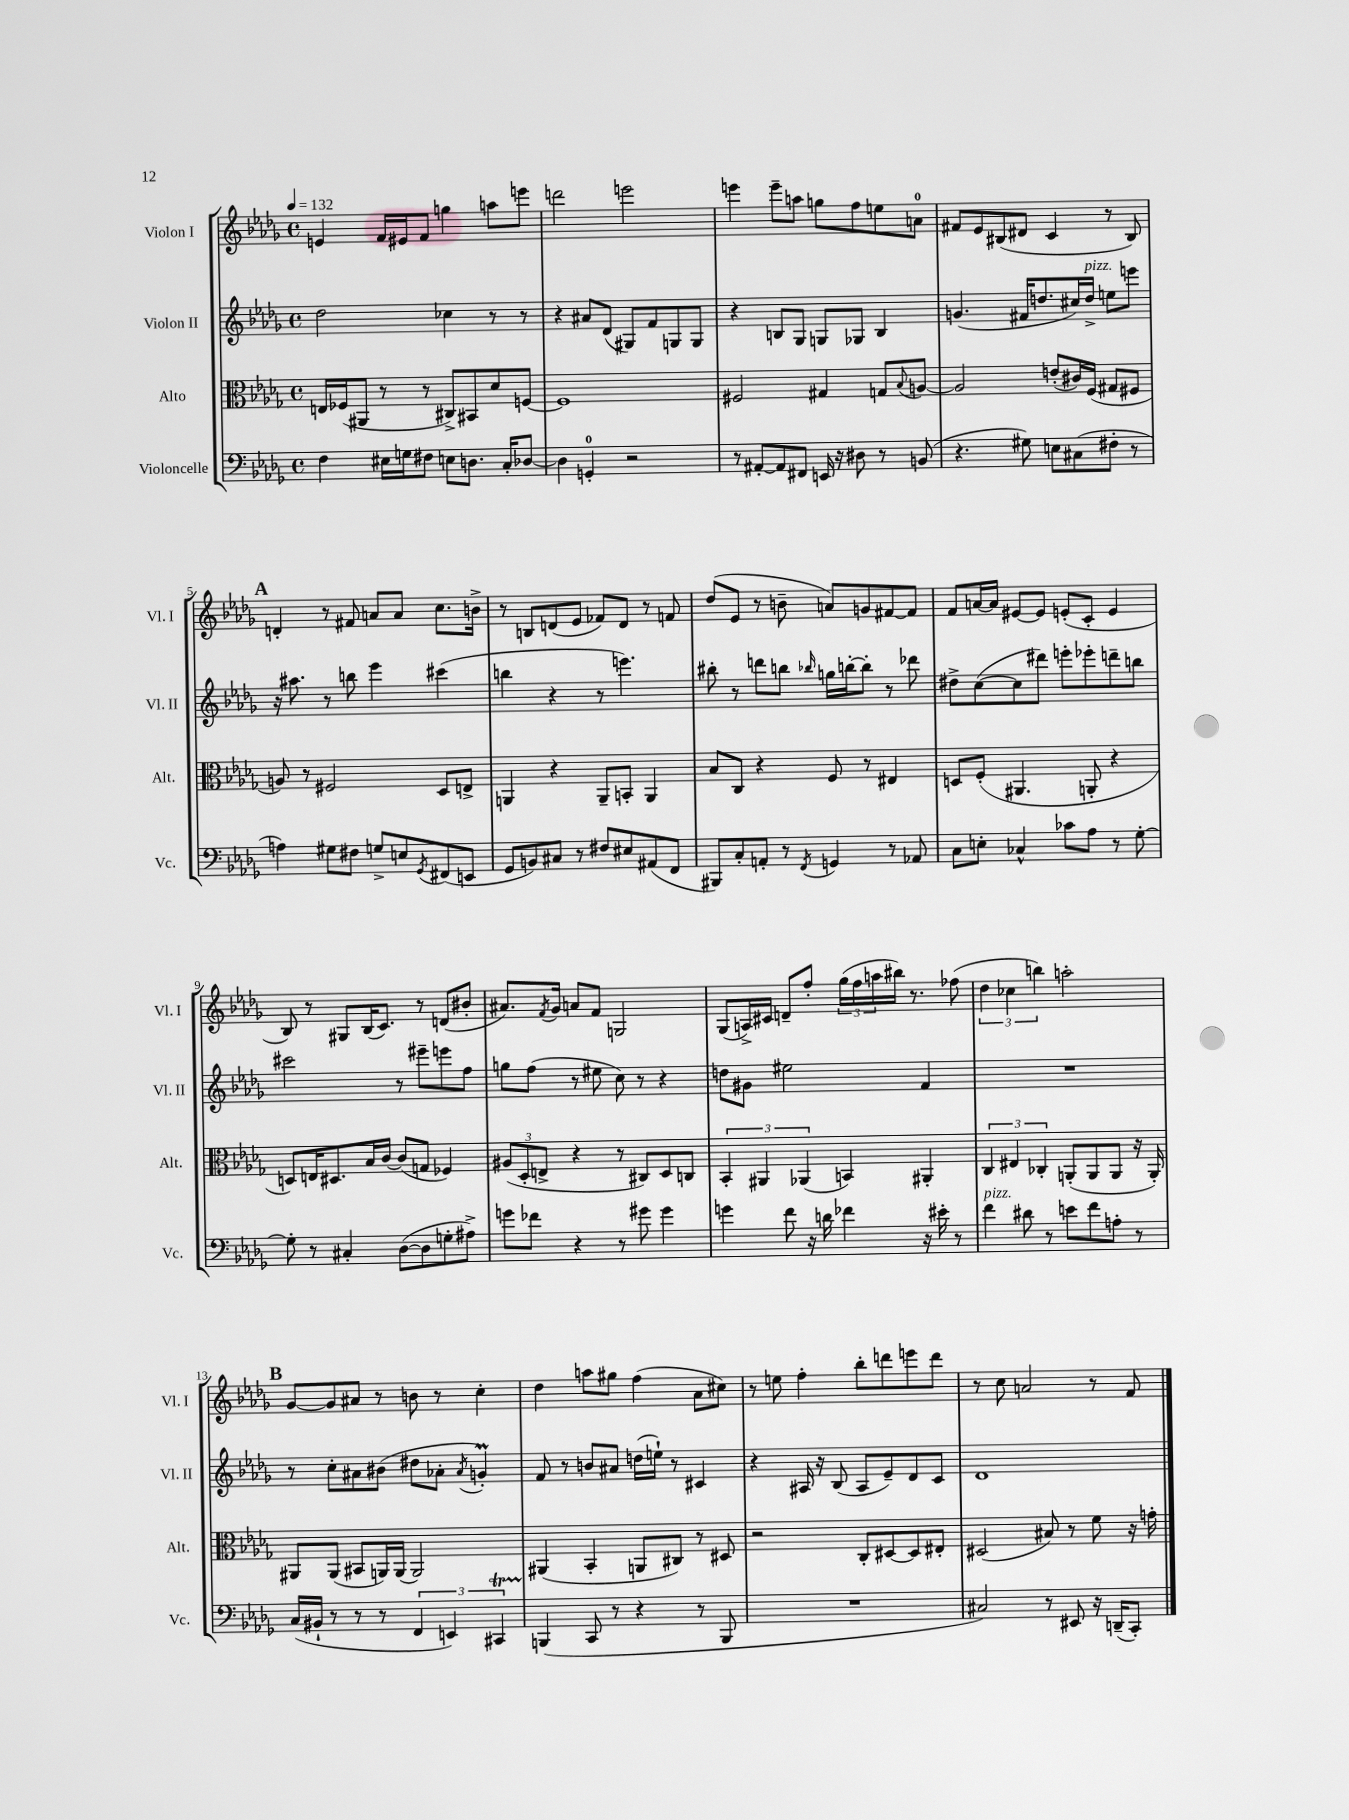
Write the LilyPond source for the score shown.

<<
\new StaffGroup <<
\new Staff = "s0" \with { instrumentName = "Violon I" shortInstrumentName = "Vl. I" } {
    \clef treble \key des \major \defaultTimeSignature \time 4/4 \tempo 4 = 132
    e'4 f'16 eis'16 f'8 g''4 a''8 e'''8 |
    d'''2 e'''2 |
    e'''4 e'''8-- a''8 g''8 f''8 e''8 a'8-0 |
    fis'8 ees'8 bis8( dis'8 c'4 r8 bis8) |
    \mark \markup { \bold "A" } d'4-. r8 fis'8 a'8 a'8 c''8. b'16-> |
    r8 b8 d'8( ees'8 fes'8) d'8 r8 f'8 |
    des''8( ees'8 r8 b'8-- a'8) g'8 fis'8~ fis'8 |
    f'8 a'16~ a'16 eis'8~ eis'8 e'8-.( c'8-. e'4 |
    bes8) r8 gis8 bes16( c'8.) r8 d'8( bis'8-. |
    ais'8.) \acciaccatura { f'8 } ges'16 a'8 f'8 g2 |
    ges8( a16->) cis'16 d'8-- f''8-. \tuplet 3/2 { ges''16( f''16 a''16 } bis''16) r8. fes''8( |
    \tuplet 3/2 { des''4 ces''4 b''4) } a''2-. |
    \mark \markup { \bold "B" } ges'8~ ges'8 ais'8 r8 b'8 r8 c''4-. |
    des''4 a''8 gis''8 f''4( aes'8 cis''8) |
    r8 e''8 f''4-. bes''8-. d'''8 e'''8 d'''8 |
    r8 c''8 a'2 r8 f'8 \bar "|." |
}
\new Staff = "s1" \with { instrumentName = "Violon II" shortInstrumentName = "Vl. II" } {
    \clef treble \key des \major \defaultTimeSignature \time 4/4
    des''2 ces''4 r8 r8 |
    r4 ais'8 des'8( gis8) f'8 g8 g8 |
    r4 b8 ges8 g8 ges8 b4 |
    g'4.( fis'16 d''8. cis''16) d''16->^\markup { \italic "pizz." } e''8 e'''8 |
    \mark \markup { \bold "A" } r16 ais''8. r8 b''8 ees'''4 cis'''4( |
    b''4 r4 r8 e'''4.) |
    bis''8-. r8 d'''8 b''8 \grace { bes''16 } g''16 b''16~-. b''8-. r8 des'''8 |
    dis''8-> c''8~( c''8 dis'''8) e'''8-. ees'''8-. d'''8-- b''8 |
    cis'''2 r8 eis'''8-- e'''8 f''8 |
    g''8 f''8( r8 eis''8 c''8) r8 r4 |
    d''8 gis'8 eis''2 f'4 |
    R1 |
    \mark \markup { \bold "B" } r8 c''8-. ais'8 bis'8( dis''8 aes'8-. \acciaccatura { aes'8 } g'4-.\prall) |
    f'8 r8 b'8 ais'8 d''16( e''16-!) r8 cis'4 |
    r4 ais16 r16 bes8( ais8 ees'8--) des'8 c'8 |
    des'1 \bar "|." |
}
\new Staff = "s2" \with { instrumentName = "Alto" shortInstrumentName = "Alt." } {
    \clef alto \key des \major \defaultTimeSignature \time 4/4
    e16 fes16( ais,8 r8 r8 cis8->) bis,8 des'8 f8~ |
    f1 |
    fis2 gis4 g8 \appoggiatura { bes8 } a8~ |
    a2 e'8-.( cis'16) f16( gis8 fis8 |
    \mark \markup { \bold "A" } a8) r8 fis2 des8 e8-> |
    a,4 r4 a,8-- b,8-. a,4 |
    bes8 c8 r4 f8 r8 eis4 |
    d8 f8-.( ais,4. a,8-. r4 |
    d8) e16 dis8. bes16 c'16~ c'8( g8 fes4) |
    \tuplet 3/2 { ais8( des8-. e8-> } r4 r8 cis8) des8 c8 |
    \tuplet 3/2 { bes,4-. ais,4 aes,4( } b,4) ais,4-. |
    \tuplet 3/2 { c4 eis4 ces4-. } a,8-.( a,8 a,8 r16 a,16-.) |
    \mark \markup { \bold "B" } ais,8 ais,8( bis,8 a,16) a,16( a,2) |
    ais,4( bes,4-. a,8 cis8) r8 dis8 |
    r2 c8-. dis8~ dis8 eis8-. |
    dis2( bis8) r8 f'8 r16 g'16-. \bar "|." |
}
\new Staff = "s3" \with { instrumentName = "Violoncelle" shortInstrumentName = "Vc." } {
    \clef bass \key des \major \defaultTimeSignature \time 4/4
    f4 eis16 g16 fis8 e8 d8. c16-. des8~ |
    des4 g,4-0-. r2 |
    r8 ais,8~-. ais,8 fis,8 e,16 r16 dis8 r8 b,8( |
    r4. gis8) e8 cis8( fis8-. r8 |
    \mark \markup { \bold "A" } a4) gis8 fis8 g8-> e8 \acciaccatura { ges,8 } fis,8( e,8 |
    ges,8 b,8) cis8 r8 fis8 eis8 ais,8( f,8 |
    bis,,8) c8-. a,8-. r8 \acciaccatura { f,8 } g,4 r8 aes,8 |
    c8 e8-. ces4-^ ces'8 aes8 r8 ges8~-. |
    ges8-. r8 cis4-. des8~( des8 g8-. ais8->) |
    g'8 fes'8 r4 r8 gis'8 gis'4 |
    g'4 f'8 r16 d'16 fes'4 r16 eis'16-. r8 |
    f'4^\markup { \italic "pizz." } dis'8 r8 e'8 f'8 a8-. r8 |
    \mark \markup { \bold "B" } c16( bis,16-! r8 r8 r8 \tuplet 3/2 { f,4 e,4) cis,4\startTrillSpan } |
    b,,4\stopTrillSpan( c,8 r8 r4 r8 b,,8 |
    R1 |
    cis2) r8 eis,8 r16 d,16--( c,8-.) \bar "|." |
}
>>
>>
